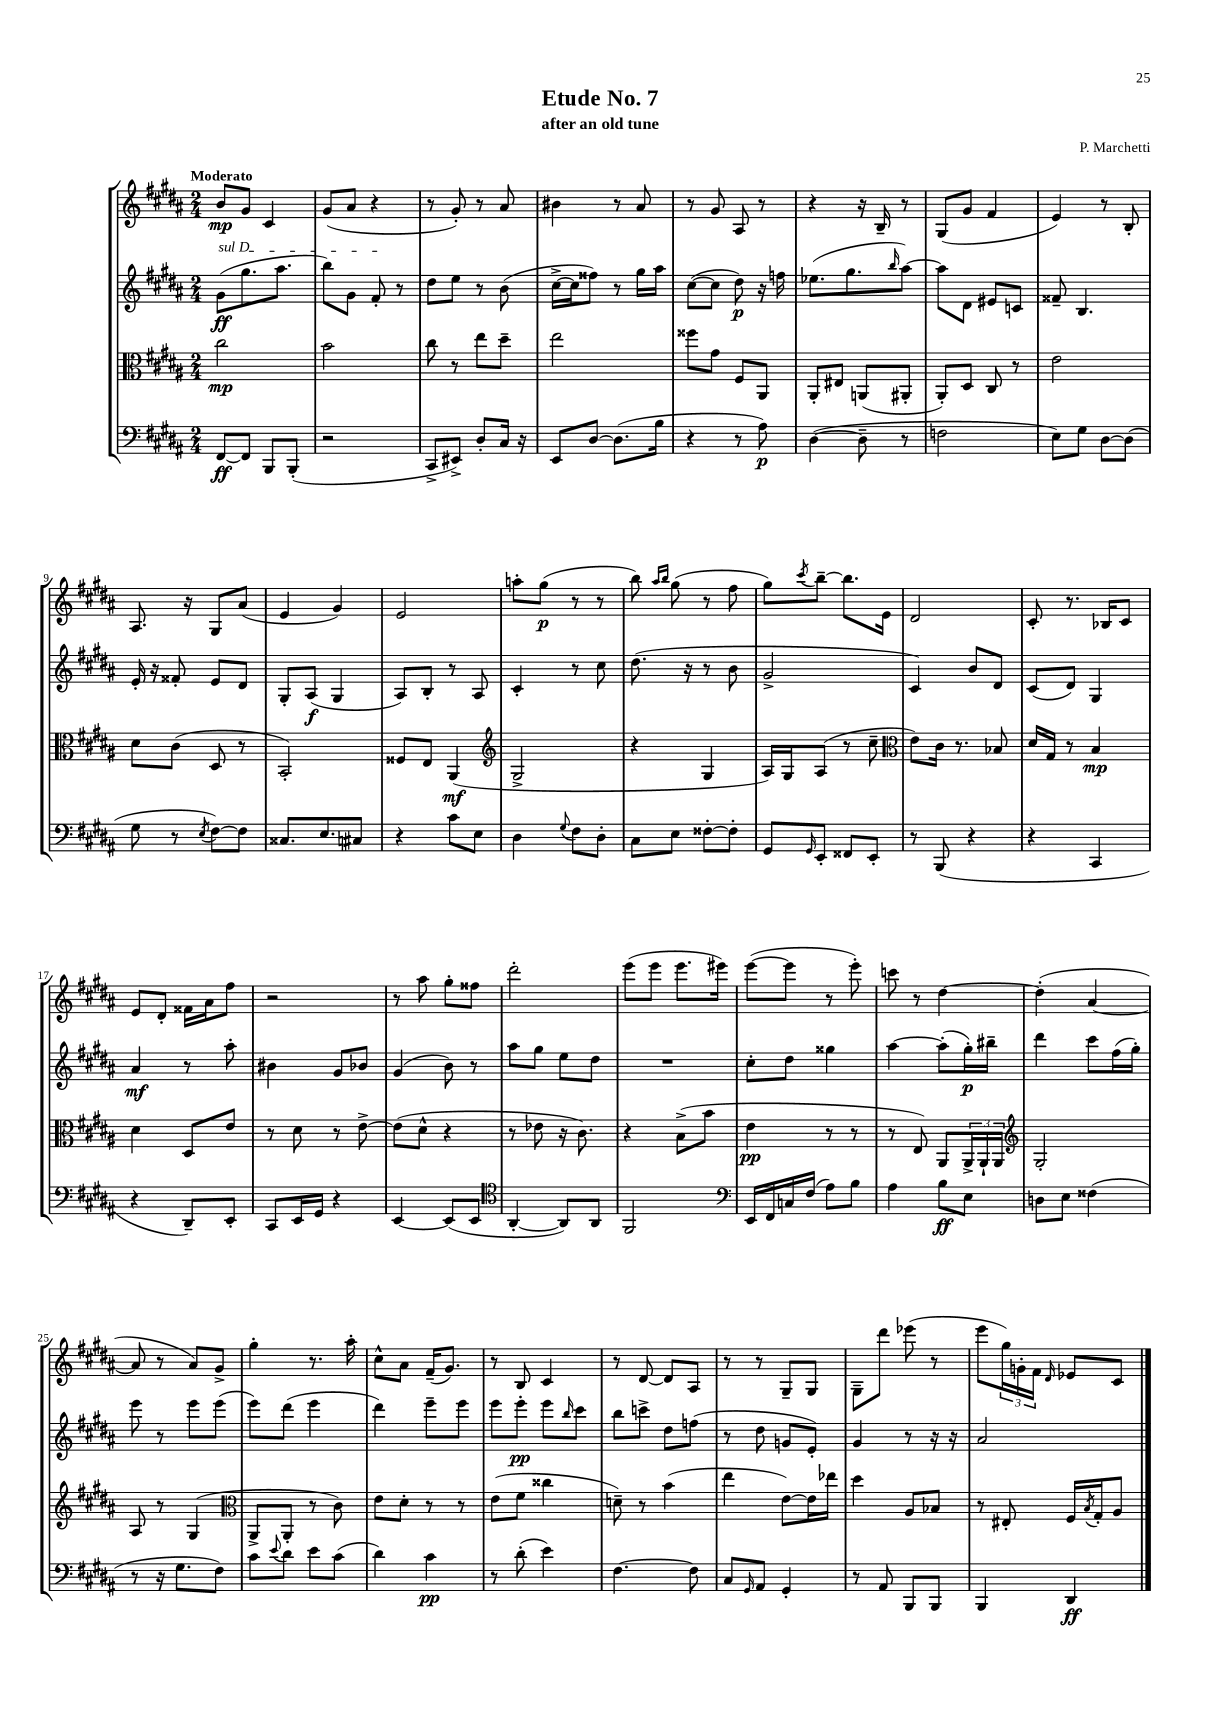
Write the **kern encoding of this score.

**kern	**kern	**kern	**kern
*staff4	*staff3	*staff2	*staff1
*clefF4	*clefC3	*clefG2	*clefG2
*k[f#c#g#d#a#]	*k[f#c#g#d#a#]	*k[f#c#g#d#a#]	*k[f#c#g#d#a#]
*M2/4	*M2/4	*M2/4	*M2/4
[8FF#/L	2cc#\	(8g#\L	8b/L
8FF#/]J	.	8.gg#\	8g#/J
8BBB/L	.	.	4c#/
.	.	8.aa#\J	.
(8BBB'/J	.	.	.
=	=	=	=
2r	2b\	8bb\L)	(8g#/L
.	.	8g#\J	8a#/J
.	.	8f#'/	4r
.	.	8r	.
=	=	=	=
8CC#^/L	8cc#\	8dd#\L	8r
8EE#^/J)	8r	8ee\J	8g#'/)
8D#'/L	8ee\L	8r	8r
16C#/Jk	8dd#~\J	(8b\	8a#/
16r	.	.	.
=	=	=	=
8EE/L	2ee\	[16cc#^\LL	4b#\
.	.	16cc#\]J	.
[8D#/J	.	8ff##\J)	.
(8.D#\]L	.	8r	8r
.	.	16gg#\LL	8a#/
16B\Jk	.	16aa#\JJ	.
=	=	=	=
4r	8ff##\L	([8cc#\L	8r
.	8g#\J	8cc#\]J	8g#/
8r	8F#/L	8dd#\)	8A#/
8A#\)	8AA#/J	16r	8r
.	.	16ff\	.
=	=	=	=
([4D#\	8AA#'/L	(8.ee-\L	4r
.	8E#/J	.	.
.	.	8.gg#\	.
8D#~\]	(8AA/L	.	16r
.	.	.	16B~/
.	.	16qqbb/	.
8r	8AA#'/J	[8aa#\J)	8r
=	=	=	=
2F\	8AA#'/L)	8aa#\]L	(8G#/L
.	8D#/J	8d#\J	8g#/J
.	8C#/	8e#/L	4f#/
.	8r	8c/J	.
=	=	=	=
8E\L)	2e\	8f##~/	4e/)
8G#\J	.	4.B/	.
[8D#\L	.	.	8r
(8D#\]J	.	.	8B'/
=	=	=	=
8G#\	8d#\L	16e'/	8.A#/
.	.	16r	.
8r	(8c#\J	8f##'/	.
.	.	.	16r
8qE/	.	.	.
[8F#\L)	8D#/	8e/L	8G#/L
8F#\]J	8r	8d#/J	(8a#/J
=	=	=	=
8.C##/L	2BB'/)	8G#'/L	4e/
.	.	(8A#/J	.
8.E/	.	.	.
.	.	4G#/	4g#/)
8C#/J	.	.	.
=	=	=	=
4r	8F##/L	8A#/L)	2e/
.	8E/J	8B'/J	.
8c#\L	(4AA#/	8r	.
8E\J	.	8A#/	.
=	=	=	=
*	*clefG2	*	*
4D#\	2G#^/	4c#'/	8aa'\L
.	.	.	(8gg#\J
8qqG#/	.	.	.
8F#\L	.	8r	8r
8D#'\J	.	8cc#\	8r
=	=	=	=
8C#\L	4r	(8.dd#\	8bb\)
.	.	.	16qqaa#/LL
.	.	.	16qqbb/JJ
8E\J	.	.	(8gg#\
.	.	16r	.
[8F##'\L	4G#/	8r	8r
8F##'\]J	.	8b\	8ff#\
=	=	=	=
8GG#/L	16A#/LL)	2g#^/	8gg#\L)
.	16G#/J	.	.
16qqGG#/	.	.	8qccc#/
8EE'/J	(8A#/J	.	[8bb~\J
8FF##/L	8r	.	8.bb\]L
8EE'/J	8cc#~\	.	.
.	.	.	16e\Jk
=	=	=	=
*	*clefC3	*	*
8r	8e\L)	4c#/)	2d#/
(8BBB/	16c#\Jk	.	.
.	8.r	.	.
4r	.	8b/L	.
.	8B-/	8d#/J	.
=	=	=	=
4r	16d#/LL	(8c#/L	8c#'/
.	16G#/JJ	.	.
.	8r	8d#/J)	8.r
4CC#/	4B/	4G#/	.
.	.	.	16B-/LK
.	.	.	8c#/J
=	=	=	=
4r	4d#\	4a#/	8e/L
.	.	.	8d#'/J
8DD#~/L)	8D#/L	8r	16f##\LL
.	.	.	16a#\J
8EE'/J	8e/J	8aa#'\	8ff#\J
=	=	=	=
8CC#/L	8r	4b#\	2r
16EE/L	8d#\	.	.
16GG#/JJ	.	.	.
4r	8r	8g#/L	.
.	[8e^\	8b-/J	.
=	=	=	=
[4EE/	(8e\]L	(4g#/	8r
.	8d#^^\J	.	8aa#\
(8EE/]L	4r	8b\)	8gg#'\L
8EE/J	.	8r	8ff##\J
=	=	=	=
*clefC4	*	*	*
[4AA#'/	8r	8aa#\L	2ddd#'\
.	8e-\	8gg#\J	.
8AA#/]L)	16r	8ee\L	.
.	8.c#\)	.	.
8AA#/J	.	8dd#\J	.
=	=	=	=
2FF#/	4r	2r	(8eee\L
.	.	.	8eee\J
.	(8B^\L	.	8.eee\L
.	8b\J	.	.
.	.	.	16eee#\Jk)
=	=	=	=
*clefF4	*	*	*
16EE/LL	4e\	8cc#'\L	([8eee\L
16FF#/	.	.	.
16C/	.	8dd#\J	8eee\]J
(16F#/JJ	.	.	.
8A#\L)	8r	4gg##\	8r
8B\J	8r	.	8eee'\)
=	=	=	=
4A#\	8r	[4aa#\	8ccc\
.	8E/)	.	8r
8B\L	8AA#/L	(8aa#'\]L	[4dd#\
8E\J	24AA#^/L	16gg#'\L)	.
.	24AA#`/	.	.
.	.	16bb#~\JJ	.
.	24AA#/JJ	.	.
=	=	=	=
*	*clefG2	*	*
8D\L	2G#'/	4ddd#\	(4dd#'\]
8E\J	.	.	.
(4F##\	.	8ccc#\L	[4a#/
.	.	(16ff#\L	.
.	.	16gg#'\JJ)	.
=	=	=	=
8r	8A#/	8eee\	8a#/]
16r	8r	8r	8r
8.G#\L	.	.	.
.	(4G#/	8eee\L	8a#/L)
8F#\J)	.	(8eee\J	8g#^/J
=	=	=	=
*	*clefC3	*	*
8c#\L	8AA#^/L	8eee\L)	4gg#'\
8qqe/	.	.	.
8d#\J	8AA#'/J	(8ddd#\J	.
8e\L	8r	4eee\	8.r
(8c#\J	8c#\)	.	.
.	.	.	16aa#'\
=	=	=	=
4d#\)	8e\L	4ddd#\)	8cc#^^\L
.	8d#'\J	.	8a#\J
4c#\	8r	8eee~\L	(16f#~/LK
.	.	.	8.g#/J)
.	8r	8eee\J	.
=	=	=	=
8r	(8e\L	8eee\L	8r
(8d#'\	8f#\J	8eee'\J	8B/
4e\)	4cc##\	8eee\L	4c#/
.	.	16qqbb/	.
.	.	8ccc#\J	.
=	=	=	=
[4.F#\	8d~\)	8bb\L	8r
.	8r	8ccc^\J	[8d#/
.	(4b\	8dd#\L	8d#/]L
8F#\]	.	(8ff\J	8A#/J
=	=	=	=
8C#/L	4ee\	8r	8r
16qqGG#/	.	.	.
8AA#/J	.	8dd#\	8r
4GG#'/	[8e\L)	8g/L	8G#~/L
.	16e\]L	8e'/J)	8G#/J
.	16ee-\JJ	.	.
=	=	=	=
8r	4dd#\	4g#/	8G#~\L
8AA#/	.	.	8ddd#\J
8BBB/L	8A#/L	8r	(8eee-\
8BBB/J	8B-/J	16r	8r
.	.	16r	.
=	=	=	=
4BBB/	8r	2a#/	8eee\L
.	8E#'/	.	24gg#\L)
.	.	.	24g'\
.	.	.	24f#\JJ
.	.	.	16qqd#/
4DD#/	16F#/LL	.	8e-/L
.	8qB/	.	.
.	16G#'/J	.	.
.	8A#/J	.	8c#/J
==	==	==	==
*-	*-	*-	*-
